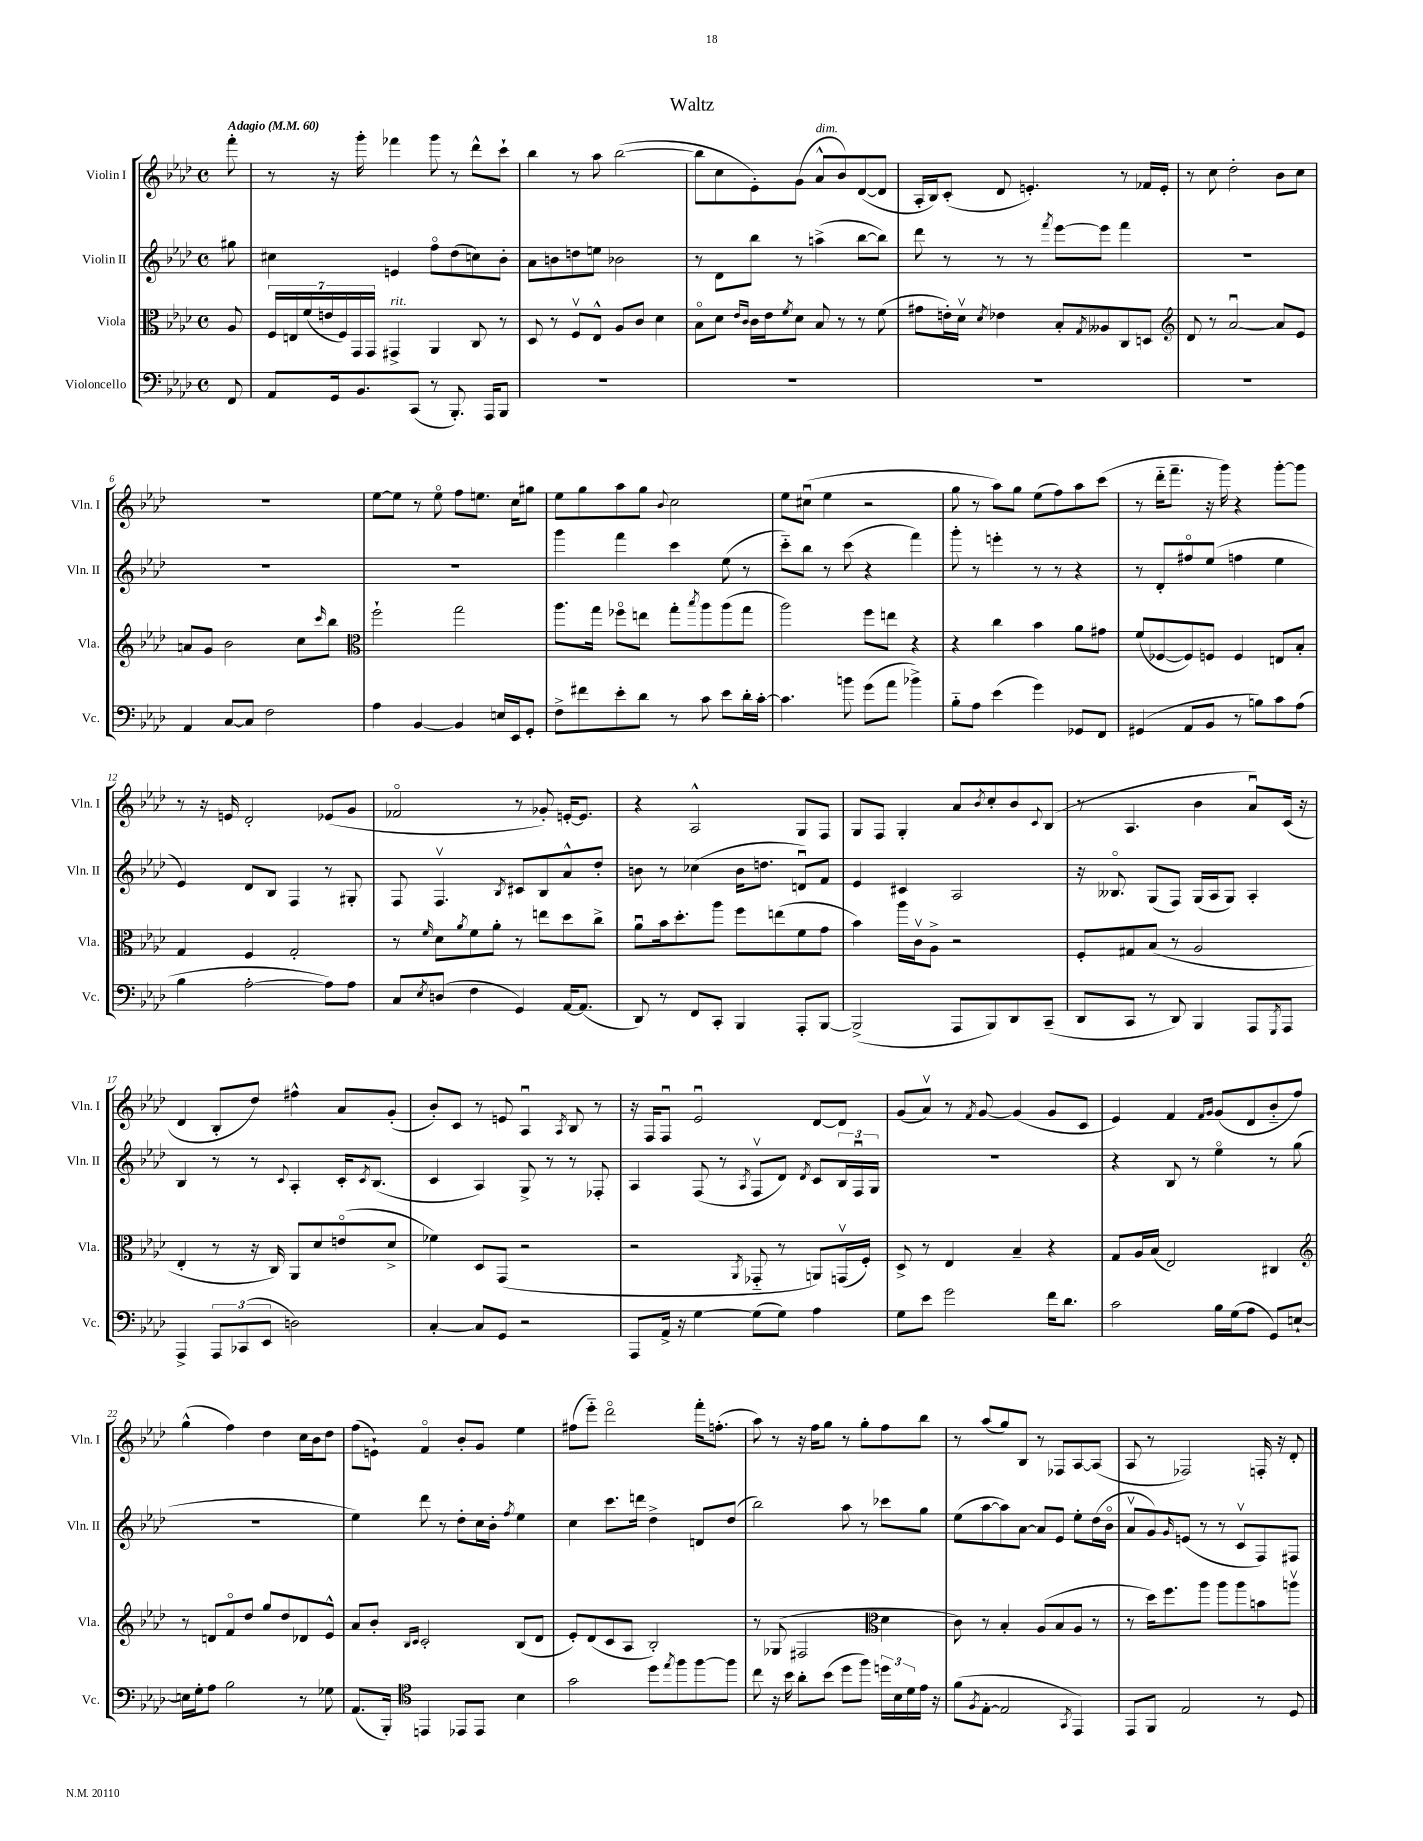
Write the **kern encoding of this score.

**kern	**kern	**kern	**kern
*part4	*part3	*part2	*part1
*staff4	*staff3	*staff2	*staff1
*I"Violoncello	*I"Viola	*I"Violin II	*I"Violin I
*I'Vc.	*I'Vla.	*I'Vln. II	*I'Vln. I
*clefF4	*clefC3	*clefG2	*clefG2
*k[b-e-a-d-]	*k[b-e-a-d-]	*k[b-e-a-d-]	*k[b-e-a-d-]
*M4/4	*M4/4	*M4/4	*M4/4
*met(c)	*met(c)	*met(c)	*met(c)
*MM60	*MM60	*MM60	*MM60
=	=	=	=
!	!	!	!LO:TX:a:B:t=Adagio
8FF/	8A-/	8gg#X\	8fff'\
=1	=1	=1	=1
8AA-/L	28F/LL	4cc#X\	8r
.	28En/	.	.
.	(28f/	.	.
.	28en/	.	.
16GG/k	.	.	16r
.	28F/)	.	.
.	28GG/	.	.
8.BB-/	.	.	16ggg'\
.	28GG/JJ	.	.
!	!LO:TX:a:i:t=rit.	!	!
.	4GG#X^/	4en/	4fff-X\
(8CC/J	.	.	.
8r	4AA-/	8ff\L	8ggg\
8.BBB-'/)	.	(8dd-\	8r
.	8C/	8ccn\)	8ddd-^^\L
16AAA-/KL	.	.	.
8BBB-/J	8r	8b-'\J	8ccc`\J
=2	=2	=2	=2
1r	8D-/	8a-\L	4bb-\
.	8r	8bn\	.
.	8Fv/L	8ddn\	8r
.	8E-^^/J	8een\J	8aa-\
.	8A-/L	2b-X\	([2bb-\
.	8c/J	.	.
.	4d-\	.	.
=3	=3	=3	=3
1r	8B-\L	8r	8bb-\L]
.	8d-\J	8d-\L	8cc\
.	16qqe-/LL	.	.
.	16qqc/JJ	.	.
.	16c\LL	8bb-\J	8e-'\)
.	16e-\J	.	.
.	8qf/	.	.
.	8d-\J	8r	(8g\J
!	!	!	!LO:TX:a:i:t=dim.
.	8B-/	(4aan^\	8a-^^/L
.	8r	.	8b-/)
.	8r	[8bb-\L	([8d-/
.	(8f\	8bb-\J])	8d-/J]
=4	=4	=4	=4
1r	8g#X\L	8ddd-\	16A-'/LL
.	.	.	16B-/J)
.	16en'\L)	8r	(8c'/J
.	16d-v\JJ	.	.
.	8qd-/	.	.
.	4e-X\	8r	8d-/
.	.	8r	4.en'/)
.	.	8qfff/	.
.	8B-'/L	[8eee-\L	.
.	8qG/	.	.
.	8A--X/	8eee-\J]	.
.	8C/	4fff\	8r
.	8Dn/J	.	16f-X/LL
.	.	.	16e'/JJ
=5	=5	=5	=5
*	*clefG2	*	*
1r	8d-/	1r	8r
.	8r	.	8cc\
.	[2a-u/	.	2dd-'\
.	8a-/L]	.	8b-\L
.	8e-/J	.	8cc\J
!!LO:LB:g=z
=6	=6	=6	=6
4AA-/	8an/L	1r	1r
.	8g/J	.	.
[8C/L	2b-\	.	.
8C/J]	.	.	.
2F\	.	.	.
.	8cc\L	.	.
.	16qqccc/	.	.
.	8bb-\J	.	.
=7	=7	=7	=7
*	*clefC3	*	*
4A-\	2ff`\	1r	[8ee-\L
.	.	.	8ee-\J]
[4BB-/	.	.	8r
.	.	.	8ee-\
4BB-/]	2gg\	.	8ff\L
.	.	.	8.een\J
16En/LL	.	.	.
16EE-/J	.	.	16cc\KL
8GG'/J	.	.	8gg#X\J
=8	=8	=8	=8
8F^\L	8.aa-\L	4ggg\	8ee-\L
8f#X\	.	.	8gg\
.	16gg\Jk	.	.
8e-'\	8ff-X\L	4fff\	8aa-\
8d-\J	8een\J	.	8gg\J
.	.	.	8qqb-/
8r	8gg'\L	4ccc\	2cc\
.	8qbb-/	.	.
8c\	8aa-\	.	.
8e-\L	(8aa-\	(8ee-\	.
16d-'\L	8gg\J	8r	.
[16c'\JJ	.	.	.
=9	=9	=9	=9
4.c\]	2aa-\)	8ccc\L)	8ee-\L
.	.	8bb-\J	(8cc#Xu\J
.	.	8r	4ee-\
8bn\	.	(8ccc\	.
(8g\L	8ff\L	4r	2r
8a-\J	8een\J	.	.
4b-X^\)	4r	4fff\)	.
=10	=10	=10	=10
8B-\L	4r	8ggg'\	8gg\
8A-\J	.	8r	8r
(4e-\	4cc\	4eeen'\	8aa-\L)
.	.	.	8gg\J
4g\)	4b-\	8r	(8ee-\L
.	.	8r	8ff\)
8GG-X/L	8a-\L	4r	8aa-\
8FF/J	8g#X\J	.	(8ccc\J
=11	=11	=11	=11
(4GG#X/	(8f/L	8r	8r
.	[8F-X/	8d-'/L	16ddd-\KL
.	.	.	8.fff~\J
8AA-/L	8F-/])	8ff#X/	.
8BB-/J	8Fn/J	(8ee-/J	16r
.	.	.	16ggg\)
8r	4F/	4ffn\	4r
8Bn\L)	.	.	.
8c\	8En/L	4ee-\	[8ggg'\L
(8A-\J	8B-'/J	.	8ggg\J]
!!LO:LB:g=z
=12	=12	=12	=12
4B-\	4G/	4e-/)	8r
.	.	.	16r
.	.	.	16en/
[2A-'\	4F/	8d-/L	2d-'/
.	.	8B-/J	.
.	2G'/	4F/	.
8A-\L])	.	8r	(8e-X/L
8A-\J	.	8G#X'/	8g/J
=13	=13	=13	=13
8C/L	8r	8F/	2f-X/
8qE-/	16qqf/	.	.
(8Dn/J	8d-\L	4.Fv/	.
.	8qa-/	.	.
4F\	8f\	.	.
.	8a-'\J	.	.
.	.	8qB-/	.
4GG/)	8r	8c#X/L	8r
.	8een\L	8B-/	8g-X'/)
[16AA-/KL	8dd-\	8a-^^/	[16en'/KL
(8.AA-/J]	.	.	8.e/J]
.	8cc^\J	8dd-'/J	.
=14	=14	=14	=14
8DD-/)	8a-u\L	8bn\	4r
8r	16b-\k	8r	.
.	8.dd-'\	.	.
8FF/L	.	(4cc-X\	2A-^^/
8CC'/J	8aa-\J	.	.
4BBB-/	8ff\L	16b\KL	.
.	.	8.ddn\J	.
.	(8een\	.	.
8AAA-'/L	8f\	8dnu/L)	8G/L
[8BBB-/J	8g\J	8f/J	8F/J
=15	=15	=15	=15
(2BBB-^/]	4b-\)	4e-/	8G/L
.	.	.	8F/J
.	16aa-\LL	4c#X/	4G'/
.	16cv\J	.	.
.	8A-^\J	.	.
8AAA-/L	2r	2A-/	8a-/L
.	.	.	8qb-/
8BBB-/)	.	.	8cc'/
8DD-/	.	.	8b-/
.	.	.	8qqc/
(8CC~/J	.	.	(8B-/J
=16	=16	=16	=16
8DD-/L	8F'/L	16r	8r
.	.	8.B--X/	.
8CC/J	8G#X/	.	4.A-/
8r	(8B-/J	(8G/L	.
8DD-/)	8r	8F/J)	.
4BBB-/	2A-/	(16G/LL	4b-\
.	.	16A-/J	.
.	.	8G/J)	.
8AAA-/L	.	4A-'/	8a-u/L)
8qGGG/	.	.	.
8AAA-/J	.	.	(16c/Jk
.	.	.	16r
!!LO:LB:g=z
=17	=17	=17	=17
4AAA-^/	4E-'/	4B-/	4d-/
12AAA-/L	8r	8r	8B-'/L
(12CC-X/	.	.	.
.	16r	8r	8dd-/J)
12EE-/J	.	.	.
.	16C/)	.	.
.	.	8qqc/	.
2Dn\)	8AA-/L	4A-'/	4ff#X^^\
.	8d-/	.	.
.	(8en/	16c'/KL	8a-/L
.	.	8qc/	.
.	.	(8.B-/J	.
.	8d-^/J	.	(8g'/J
=18	=18	=18	=18
[4C'/	4f-X\)	4c/	8b-'/L)
.	.	.	8c/J
8C/L]	8D-/L	4A-/)	8r
8GG/J	(8GG/J	.	8en/
2r	2r	8G^/	4A-u/
.	.	8r	.
.	.	.	8qA-/
.	.	8r	8B-/
.	.	8F-X'/	8r
=19	=19	=19	=19
8AAA-/L	2r	4A-/	16r
.	.	.	16F/KL
16AA-^/Jk	.	.	8Fu/J
16r	.	.	.
[4G\	.	(8F/	2e-u/
.	.	8r	.
.	8qAA-/	8qA-/	.
(8G\L]	8GG-X/	8Fv/L	.
8G\J)	8r	8d-/J)	.
.	.	8qd-/	.
4A-\	8AAn/L)	8c/L	[8d-/L
.	(16GGnv/L	24B-/L	8d-/J]
.	.	24Fu/	.
.	16F'/JJ)	.	.
.	.	24G/JJ	.
=20	=20	=20	=20
8G\L	8D-^/	1r	(8g/L
8e-\J	8r	.	8a-v/J)
2g\	4E-/	.	8r
.	.	.	8qf/
.	.	.	[8g/
.	4B-~/	.	(4g/]
16f\KL	4r	.	8g/L
8.d-\J	.	.	.
.	.	.	8c/J
=21	=21	=21	=21
2c\	8G/L	4r	4e-/)
.	16A-/L	.	.
.	(16B-/JJ	.	.
.	2E-/)	8B-/	4f/
.	.	8r	.
.	.	.	16qqf/LL
.	.	.	16qqg/JJ
16B-\LL	.	4ee-\	(8g/L
(16G\J	.	.	.
8A-\J	.	.	8d-/
8GG/L)	4C#X/	8r	8b-/
[8En`/J	.	(8gg\	8ff/J)
!!LO:LB:g=z
=22	=22	=22	=22
*	*clefG2	*	*
16En\LL]	8r	1r	(4gg^^\
16G'\J	.	.	.
8A-\J	8dn/L	.	.
2B-\	8f/	.	4ff\)
.	8dd-/J	.	.
.	8gg/L	.	4dd-\
.	8dd-/	.	.
8r	8d-X/	.	16cc\LL
.	.	.	16b-\J
8G-X\	8e-^^/J	.	8dd-\J
=23	=23	=23	=23
(8.AA-/L	8a-/L	4ee-\)	(8ff\L
.	8b-'/J	.	8en`\J)
16BBB-'/Jk)	.	.	.
*clefC4	*	*	*
.	16qqB-/LL	.	.
.	16qqc/JJ	.	.
4EEn/	2c'/	8ddd-\	4f/
.	.	8r	.
8EE-X/L	.	8dd-'\L	8b-'/L
8EE-/J	.	16cc\L	8g/J
.	.	16b-'\JJ	.
.	.	8qff/	.
4B-\	(8B-/L	4ee-\	4ee-\
.	8d-/J	.	.
=24	=24	=24	=24
2g\	8e-'/L)	4cc\	(8ff#X\L
.	(8d-/	.	8eee-\J)
.	8c/	8.ccc\L	2ddd-\
.	8A-/J	.	.
.	.	16dddn\Jk	.
8dd-\L	2B-'/)	4dd-^\	.
8qee-/	.	.	.
8ff\	.	.	.
[8ff\	.	8dn/L	16fff'\KL
.	.	.	(8.ffn'\J
8ff\J]	.	(8dd-/J	.
=25	=25	=25	=25
8cc\	8r	2bb-\)	8aa-\)
16r	(8G-X/	.	8r
16b-\	.	.	.
8a-'\L	2F#X/	.	16r
.	.	.	16ff\KL
(8b-\J	.	.	8gg\J
8dd-\L	.	8aa-\	8r
8ff\J)	.	8r	8gg'\L
*	*clefC3	*	*
24ddn\LL	4d-\	8ccc-X\L	8ff\
24B-\	.	.	.
24d-\	.	.	.
16e-\JJ	.	8gg\J	8bb-\J
16r	.	.	.
=26	=26	=26	=26
(8f\L	8c\)	(8ee-\L	8r
8qF/	.	.	.
[8E-'\J	8r	[8aa-\	(8aa-/L
2E-/]	4B-'/	8aa-\])	8gg/)
.	.	[8a-\J	8B-/J
.	(8A-/L	8a-/L]	8r
.	8B-/	8e-/J	8F-X/L
8qGG/	.	.	.
4EE-/)	8A-/J	8ee-'\L	[8A-/
.	8r	(16dd-\L	(8A-/J]
.	.	16b-\JJ	.
=27	=27	=27	=27
8EE-/L	8r	8a-v/L	8A-/
8FF/J	16dd-\KL)	8g/)	8r
.	8.ff\	.	.
.	.	16qqg/	.
2E-/	.	(8en/J	2F-X/)
.	8aa-\J	8r	.
.	8aa-\L	8r	.
.	8aa-\	8cv/L	.
8r	8bn\	8F/)	16Fn'/
.	.	.	16r
8D-/	8aanv\J	8F#X/J	8d-'/
==	==	==	==
*-	*-	*-	*-
